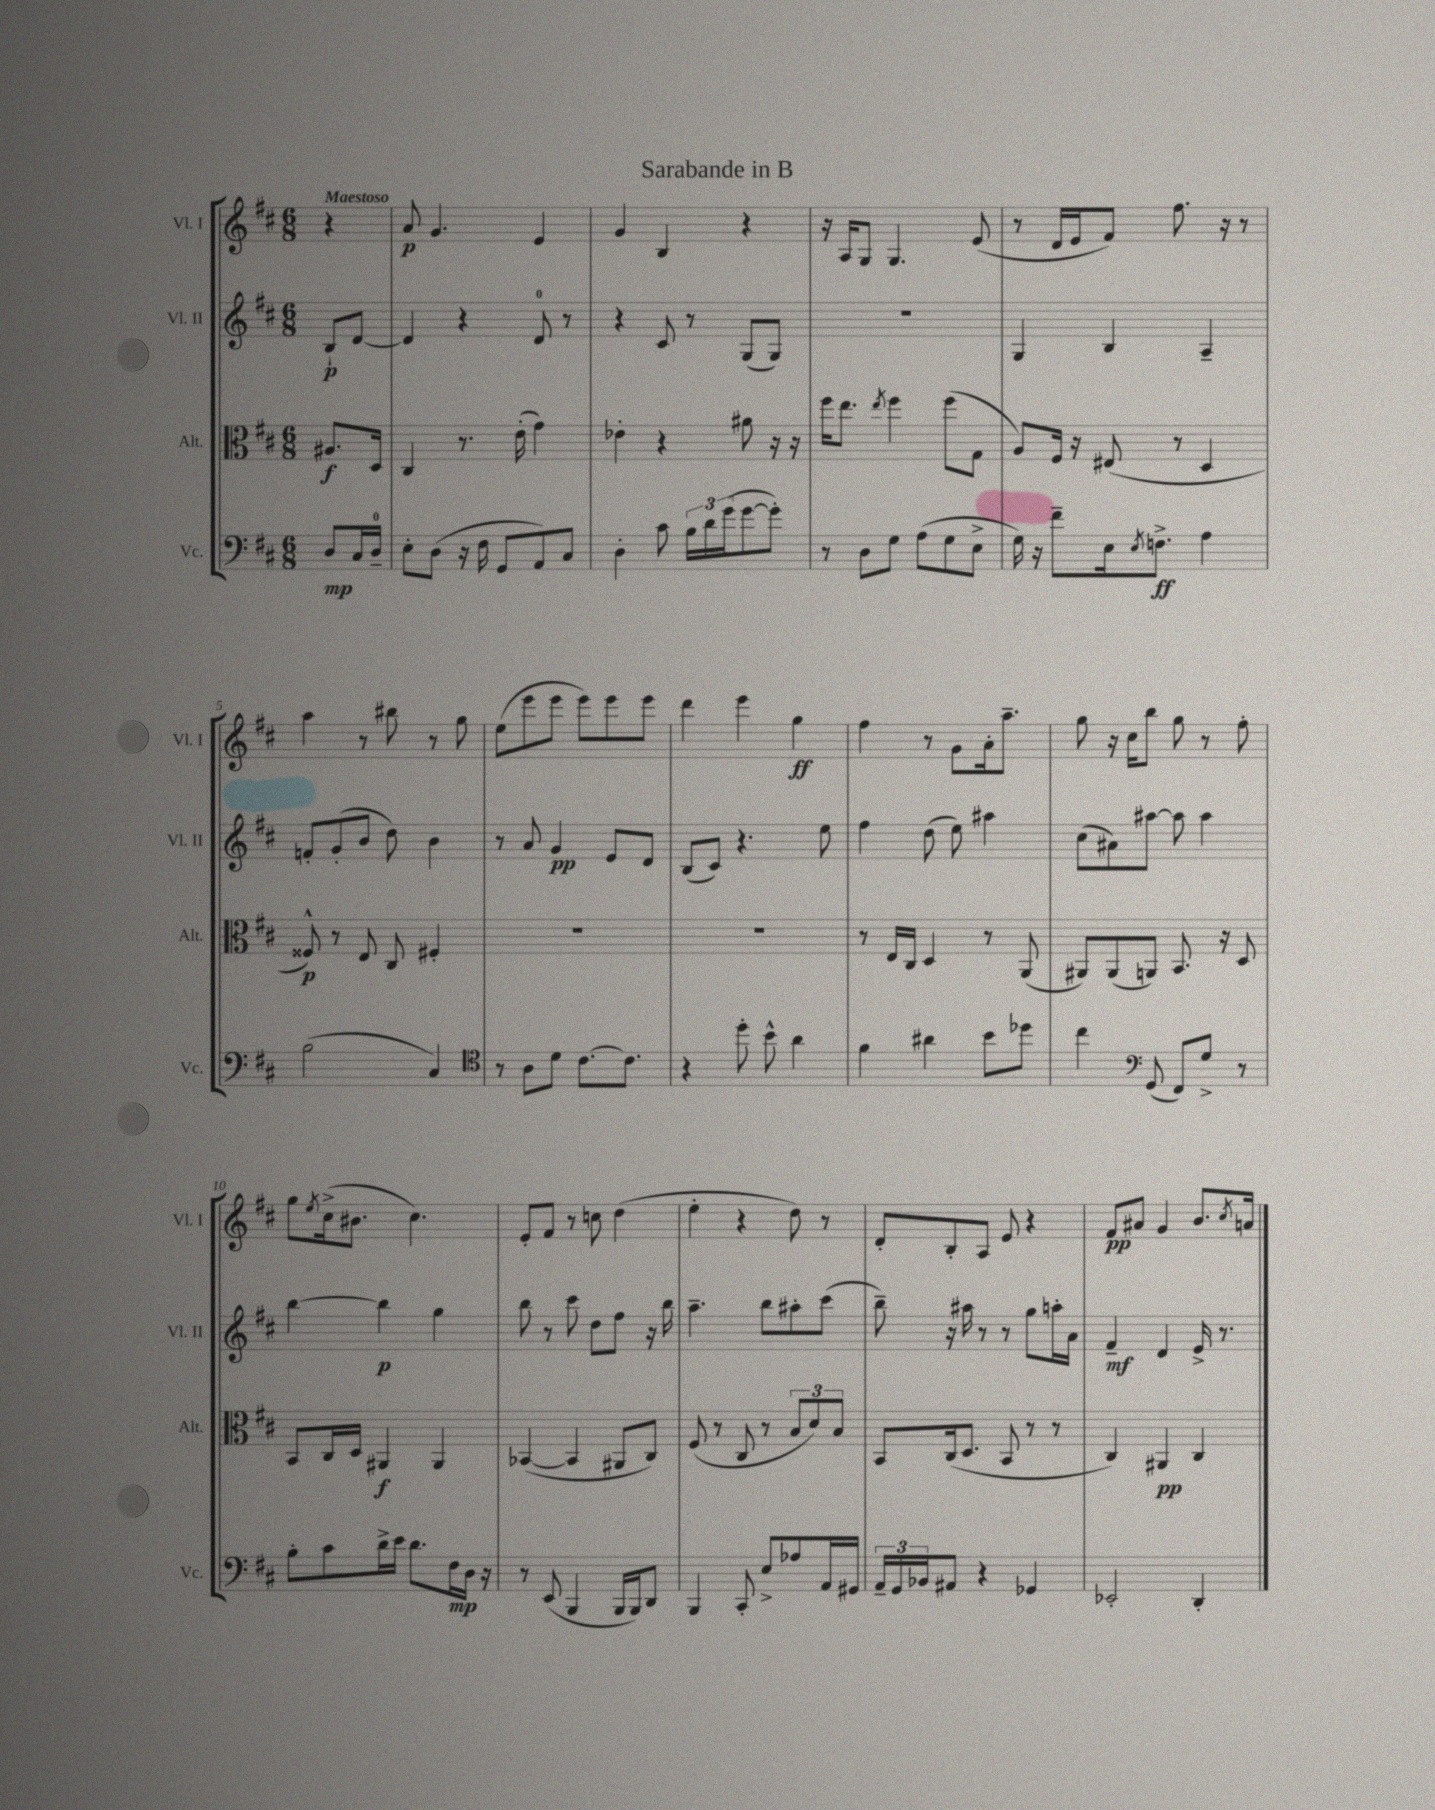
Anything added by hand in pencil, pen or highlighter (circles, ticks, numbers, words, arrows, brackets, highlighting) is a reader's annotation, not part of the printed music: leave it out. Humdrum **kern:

**kern	**kern	**kern	**kern
*staff4	*staff3	*staff2	*staff1
*clefF4	*clefC3	*clefG2	*clefG2
*k[f#c#]	*k[f#c#]	*k[f#c#]	*k[f#c#]
*M6/8	*M6/8	*M6/8	*M6/8
8D	8.A#	8B`	4r
16C#	.	[8d	.
16D~	16D	.	.
=	=	=	=
8E'	4C#	4d]	8a
(8D	.	.	4.g
16r	8.r	4r	.
16F#	.	.	.
8GG	.	.	.
.	(16e'	.	.
8AA)	4g)	8d	4e
8C#	.	8r	.
=	=	=	=
4D'	4e-'	4r	4g
8c#	4r	8c#	4B
24B	.	8r	.
24d	.	.	.
(24g	.	.	.
[8g	8a#	(8G	4r
8g'])	16r	8G)	.
.	16r	.	.
=	=	=	=
8r	16ff#	2.r	16r
.	8.ee	.	16A
8D	.	.	8G
.	8qee	.	.
8G	4ff#	.	4.G
(8A	.	.	.
8G	(8ff#	.	.
8E^	8G	.	(8e
=	=	=	=
16G)	8A)	4G	8r
16r	.	.	.
8f#~	16F#	.	16d
.	16r	.	16e
16E	(8E#	4B	8f#)
8qE	.	.	.
8.F^	.	.	.
.	8r	.	8.ff#
4A	4D	4A~	.
.	.	.	16r
.	.	.	8r
=	=	=	=
(2B	8F##^^)	8f'	4aa
.	8r	(8g'	.
.	8E	8b	8r
.	8C#	8dd)	8bb#
4C#)	4F#'	4b	8r
.	.	.	8gg
=	=	=	=
*clefC4	*	*	*
8r	2.r	8r	(8ee
8A	.	8a	8eee
8d	.	4g	8eee
[8.c#	.	.	8eee)
.	.	8e	8eee
8.c#]	.	.	.
.	.	8d	8eee
=	=	=	=
4r	2.r	(8B	4ddd
.	.	8c#)	.
8dd'	.	4.r	4eee
8b^^	.	.	.
4a	.	.	4gg
.	.	8ee	.
=	=	=	=
4f#	8r	4ff#	4ff#
.	16E	.	.
.	16C#	.	.
4a#	4D	(8dd	8r
.	.	8ee)	8g
8b	8r	4aa#	16a'
.	.	.	8.aa~
8dd-	(8AA	.	.
=	=	=	=
4cc#	8AA#)	(8cc#	8gg
.	(8AA#	8a#)	16r
.	.	.	16cc#
*clefF4	*	*	*
(8GG	8AA)	[8aa#	8bb
8FF#)	8.BB	8aa#]	8gg
8G^	.	4aa#	8r
.	16r	.	.
8r	8D	.	8ff#'
=	=	=	=
8B'	8BB	[4bb	8gg
.	.	.	8qee
8c#	16C#	.	(16cc#^
.	16D	.	8.b#
16d^	4AA#	4bb]	.
16e	.	.	.
8.d	.	.	4.cc#)
.	4AA#	4gg	.
16F#	.	.	.
16D	.	.	.
16r	.	.	.
=	=	=	=
8r	([4BB-	8bb	8e'
(8EE	.	8r	8f#
4BBB	4BB-]	8ccc#	8r
.	.	8dd	8cc
16BBB	8AA#	8ff#	(4dd
16BBB)	.	.	.
8DD	8C#)	16r	.
.	.	16bb	.
=	=	=	=
4BBB	(8F#	4.aa~	4ee'
.	8r	.	.
8CC#'	8C#	.	4r
8E^	8r	8bb	.
8A-	12B	8aa#'	8dd)
.	12d)	.	.
16AA	.	(8ccc#	8r
.	12B	.	.
16GG#	.	.	.
=	=	=	=
24AA~	8BB	8bb~)	8d'
24GG	.	.	.
24BB-	.	.	.
8AA#	(16C#	16r	8B'
.	8.D	16aa#	.
4r	.	8r	8A
.	8BB	8r	8e
4GG-	8r	8gg	4r
.	8r	16aa'	.
.	.	16a	.
=	=	=	=
2EE-'	4C#)	4f#~	8f#
.	.	.	8a#
.	4AA#	4d	4g
4DD'	4C#	16e^	8.b
.	.	8.r	.
.	.	.	8qcc#
.	.	.	16a
==	==	==	==
*-	*-	*-	*-
